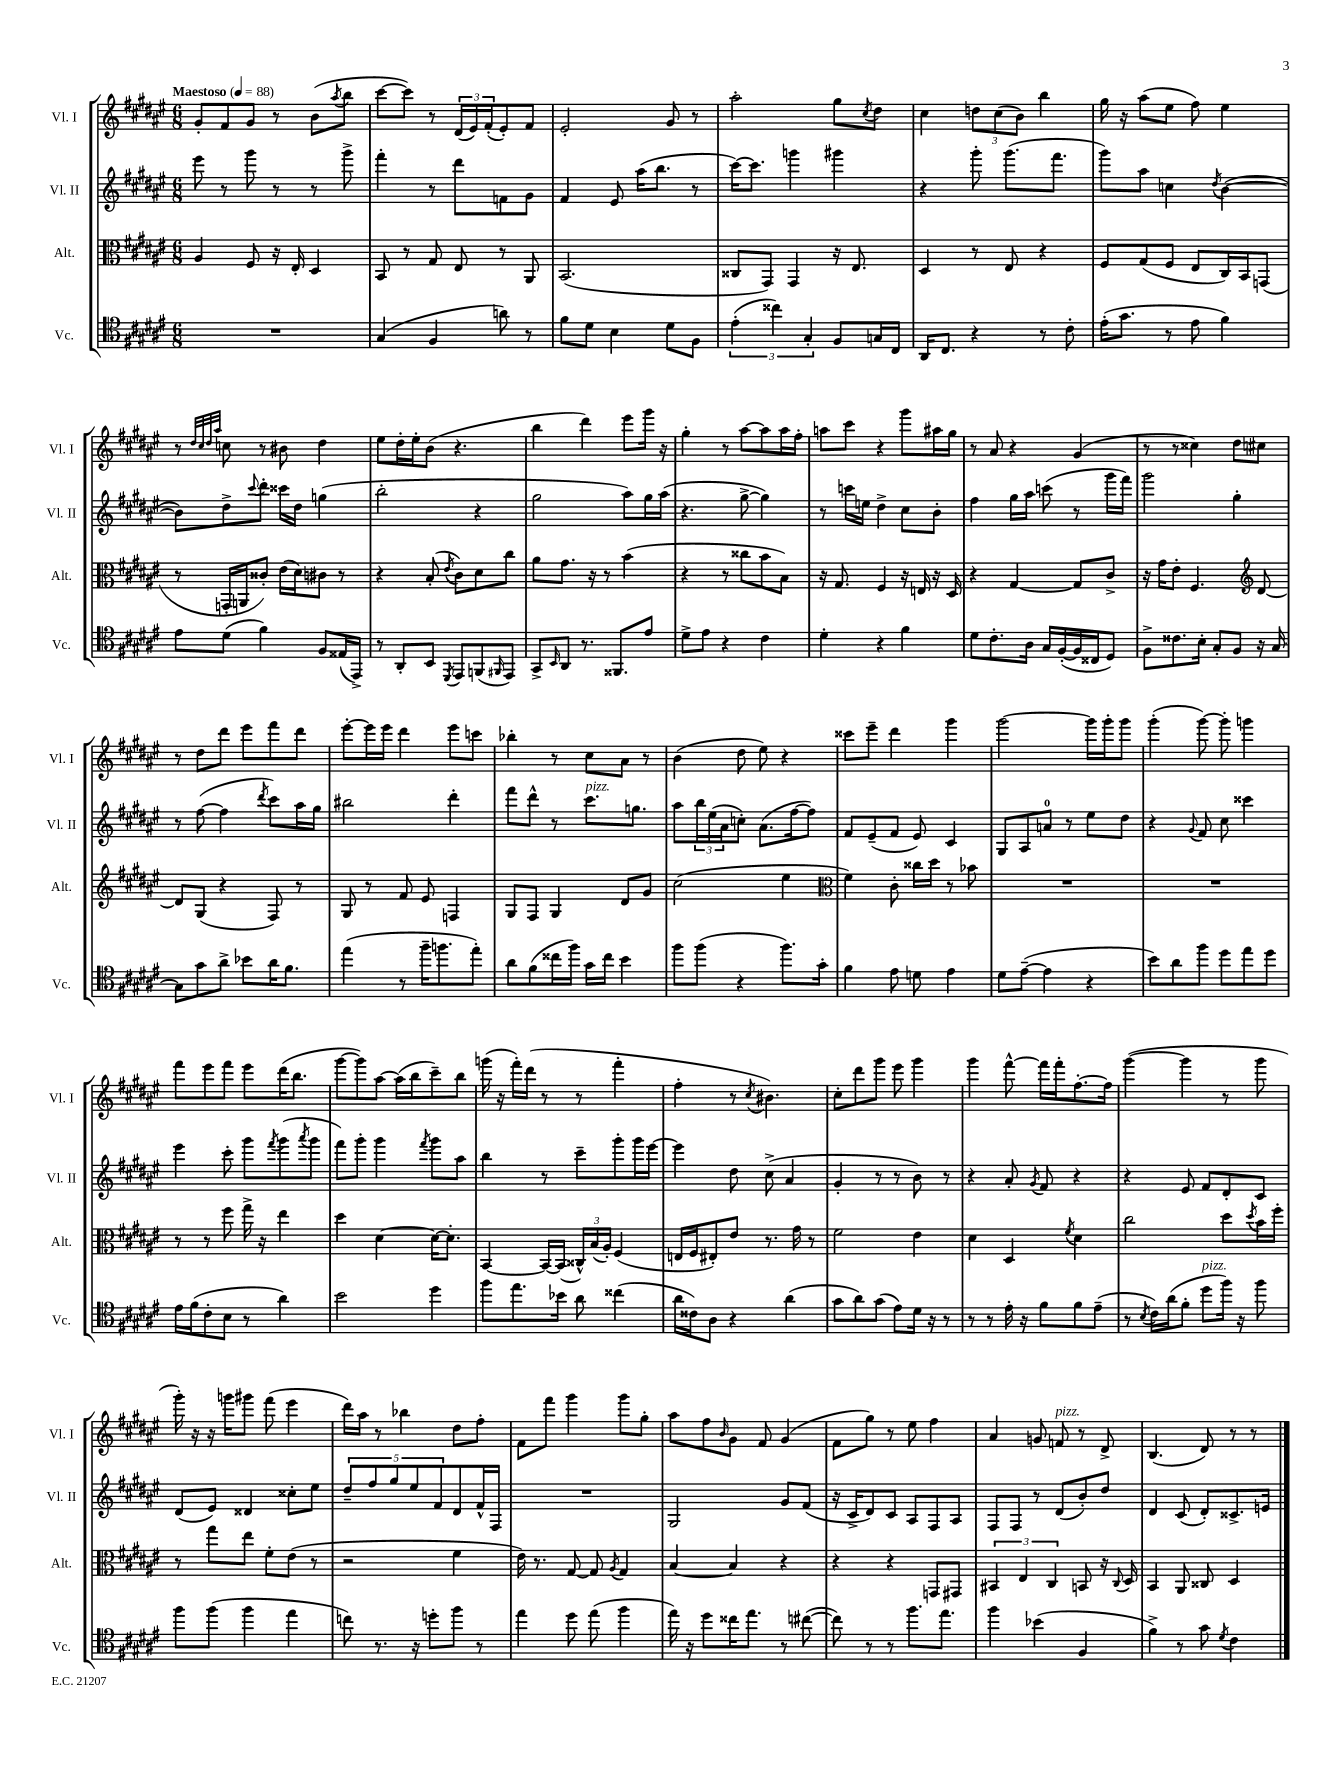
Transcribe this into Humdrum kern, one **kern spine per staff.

**kern	**kern	**kern	**kern
*staff4	*staff3	*staff2	*staff1
*clefC4	*clefC3	*clefG2	*clefG2
*k[f#c#g#d#a#e#]	*k[f#c#g#d#a#e#]	*k[f#c#g#d#a#e#]	*k[f#c#g#d#a#e#]
*M6/8	*M6/8	*M6/8	*M6/8
*MM88	*MM88	*MM88	*MM88
2.r	4A#/	8eee#\	8g#'/L
.	.	8r	8f#/
.	8F#/	8ggg#\	8g#/J
.	16r	8r	8r
.	16E#'/	.	.
.	4D#/	8r	(8b\L
.	.	.	8qaa#/
.	.	8ggg#^\	8bb\J
=	=	=	=
(4G#/	8BB/	4fff#'\	[8ccc#\L
.	8r	.	8ccc#\]J)
4F#/	8G#/	8r	8r
.	8E#/	8ddd#\L	(24d#/LL
.	.	.	24e#/)
.	.	.	(24f#'/J
8a\)	8r	8f\	8e#'/)
8r	8AA#/	8g#\J	8f#/J
=	=	=	=
8f#\L	(2.BB/	4f#/	2e#'/
8d#\J	.	.	.
4B\	.	8e#/	.
.	.	(16aa#\LK	.
.	.	8.bb\J	.
8d#\L	.	.	8g#/
8F#\J	.	8r	8r
=	=	=	=
(6e#'\	8C##/L	[16ccc#\LK)	2aa#'\
.	.	8.ccc#\]J	.
.	8GG#/J)	.	.
6cc##\)	.	.	.
.	4GG#/	4ggg\	.
6G#'/	.	.	.
8F#/L	16r	4ggg#\	8gg#\L
.	8.E#/	.	.
.	.	.	8qcc#/
16G/L	.	.	8dd#\J
16C#/JJ	.	.	.
=	=	=	=
16AA#/LK	4D#/	4r	4cc#\
8.C#/J	.	.	.
4r	8r	8ggg#'\	12dd\L
.	.	.	(12cc#\
.	8E#/	(8.ggg#\L	.
.	.	.	12b\J)
8r	4r	.	4bb\
.	.	8.fff#\J	.
8c#'\	.	.	.
=	=	=	=
(16e#'\LK	8F#/L	8ggg#\L)	16gg#\
8.g#\J	.	.	16r
.	(8G#/	8aa#\J	(8aa#\L
8r	8F#/J	4cc\	8ee#\J
8e#\	8E#/L	.	8ff#\)
.	.	8qdd#/	.
4f#\)	16C#/L)	([4b\	4ee#\
.	16BB/J	.	.
.	(8GG/J	.	.
=	=	=	=
8e#\L	8r	8b\]L)	8r
.	.	.	32qqdd#/LLL
.	.	.	32qqcc#/
.	.	.	32qqdd#/
.	.	.	32qqaa#/JJJ
(8d#\J	16GG'/LL	8dd#^\	8cc\
.	16AA/J	.	.
.	.	8qqccc#/	.
4f#\)	8c##'/J)	8ddd#'\J	8r
.	(16e#\LL	16ccc##\LL	8b#\
.	16d#\J)	16dd#\JJ	.
8F#/L	8c#\J	(4gg\	4dd#\
(16E##/L	8r	.	.
16EE#^/JJ)	.	.	.
=	=	=	=
8r	4r	2bb'\	8ee#\L
8AA#'/L	.	.	16dd#'\L
.	.	.	16ee#'\J
8BB/J	(8B'/	.	(8b\J
8qDD#/	8qe#/	.	.
8EE#/L	8c#\L)	.	4.r
(8FF/	8d#\	4r	.
16qqFF#/	.	.	.
8EE#/J)	8cc#\J	.	.
=	=	=	=
8GG#^/L	8a#\L	2gg#\	4bb\
16qqBB/	.	.	.
8AA#/J	8.g#\J	.	.
8.r	.	.	4ddd#\)
.	16r	.	.
.	8r	.	.
8.FF##/L	.	.	.
.	(4b\	8aa#\L)	8eee#\L
8e#/J	.	16gg#\L	16ggg#\Jk
.	.	(16aa#\JJ	16r
=	=	=	=
8d#^\L	4r	4.r	4gg#'\
8e#\J	.	.	.
4r	8r	.	8r
.	8cc##\L	[8gg#^\	[8aa#\L
4c#\	8b\	4gg#\])	8aa#\]
.	8B\J)	.	16aa#\L
.	.	.	16ff#'\JJ
=	=	=	=
4d#'\	16r	8r	8aa\L
.	8.G#/	.	.
.	.	16ccc\LL	8ccc#\J
.	.	16ee\JJ	.
4r	4F#/	4dd#^\	4r
4f#\	16r	8cc#\L	8ggg#\L
.	16E/	.	.
.	16r	8b'\J	16aa#\L
.	16D#/	.	16gg#\JJ
=	=	=	=
8d#\L	4r	4ff#\	8r
8.c#'\	.	.	8a#/
.	[4G#/	16gg#\LL	4r
16A#\Jk	.	16aa#\JJ	.
16G#/LL	.	(8ccc\	.
([16F#'/	.	.	.
16F#/]	8G#/]L	8r	(4g#/
16C##/J	.	.	.
8D#/J)	8c#^/J	16ggg#\LL	.
.	.	16fff#\JJ)	.
=	=	=	=
8F#^\L	16r	2ggg#\	8r
.	16g#\LK	.	.
8.c##\	8e#'\J	.	8r
.	4.F#/	.	4cc##\)
16B'\Jk	.	.	.
8G#'/L	.	.	.
8F#/J	.	4gg#'\	8dd#\L
*	*clefG2	*	*
16r	[8d#/	.	8cc#\J
[16G#/	.	.	.
=	=	=	=
8G#\]L	8d#/]L	8r	8r
8g#\	(8G#/J	([8ff#\	8dd#\L
8a#^\J	4r	4ff#\]	8ddd#\J
8b-\L	.	.	8eee#\L
.	.	8qddd#/	.
16a#\K	8F#/)	8ccc#\L)	8fff#\
8.f#\J	.	.	.
.	8r	16aa#\L	8ddd#\J
.	.	16gg#\JJ	.
=	=	=	=
(4ee#\	8G#/	2bb#\	[8eee#'\L
.	8r	.	16eee#\]L
.	.	.	16eee#\JJ
8r	8f#/	.	4ddd#\
16ff#~\LK	8e#/	.	.
8.ff\	.	.	.
.	4F/	4ddd#'\	8eee#\L
8ee#'\J)	.	.	8ccc\J
=	=	=	=
8a#\L	8G#/L	8fff#\L	4bb-'\
(8f#\	8F#/J	8ddd#^^\J	.
16cc##\L	4G#/	8r	8r
16ff#\JJ)	.	.	.
16g#\LL	.	8.ccc#\L	8cc#\L
16cc##\JJ	.	.	.
4b\	8d#/L	.	8a#\J
.	.	8.gg\J	.
.	8g#/J	.	8r
=	=	=	=
8ff#\L	(2cc#\	8aa#\L	(4b\
(8ff#\J	.	24bb\L	.
.	.	(24ee#\	.
.	.	24a#\J	.
4r	.	8cc'\J)	8dd#\
.	.	(8.a#\L	8ee#\)
8.ff#\L)	4ee#\	.	4r
.	.	[16ff#\k	.
.	.	8ff#\]J)	.
16g#'\Jk	.	.	.
=	=	=	=
*	*clefC3	*	*
4f#\	4f#\)	8f#/L	8ccc##\L
.	.	(8e#~/	8eee#~\J
8e#\	8c#'\	8f#/J	4ddd#\
8d\	16cc##\LL	8e#/)	.
.	16dd#\JJ	.	.
4e#\	8r	4c#/	4ggg#\
.	8b-\	.	.
=	=	=	=
8d#\L	2.r	8G#/L	[2ggg#\
([8e#~\J	.	8A#/	.
4e#\]	.	8a/J	.
.	.	8r	.
4r	.	8ee#\L	16ggg#\]LL
.	.	.	16ggg#'\J
.	.	8dd#\J	8ggg#\J
=	=	=	=
8b\L)	2.r	4r	(4ggg#'\
8a#\	.	.	.
.	.	8qqg#/	.
8ff#\J	.	8f#/	[8ggg#\)
8dd#\L	.	8cc#\	8ggg#'\]
8ee#\	.	4ccc##\	4ggg\
8dd#\J	.	.	.
=	=	=	=
16e#\LL	8r	4eee#\	8fff#\L
(16f#\J	.	.	.
8c#'\	8r	.	8eee#\
8B\J	8ff#\	8ccc#'\	8fff#\J
8r	16gg#^\	8ggg#\L	8eee#\L
.	16r	.	.
.	.	8qfff#/	.
4a#\)	4ee#\	(8ggg#\	(16ddd#\K
.	.	.	8.bb\J
.	.	8qaaa#/	.
.	.	8ggg#\J	.
=	=	=	=
2b\	4dd#\	8fff#\L)	[8ggg#\L
.	.	8ggg#'\J	8ggg#\])
.	[4d#\	4ggg#\	[8aa#\J
.	.	.	(16aa#\]LL
.	.	.	16bb\J
.	.	8qfff#/	.
4dd#\	16d#\_LK	8ggg#\L	8ccc#~\)
.	8.d#'\]J	.	.
.	.	8aa#\J	8bb\J
=	=	=	=
8ff#\L	[4BB/	4bb\	(16ggg\
.	.	.	16r
8.ee#\	.	.	16fff#'\LL)
.	.	.	(16ddd#\JJ
.	16BB/_LL	8r	8r
16b-\Jk	(16BB/]JJ	.	.
8a#\	24C##^^/LL)	8ccc#~\L	8r
.	(24B/	.	.
.	24A#'/JJ)	.	.
(4cc##\	(4F#/	8ggg#'\	4fff#'\
.	.	16ggg#\L	.
.	.	[16eee#\JJ	.
=	=	=	=
16a#\LL	16E/LL	4eee#\]	4ff#'\
16c##\J)	16F#/J	.	.
8A#\J	8E#'/)	.	.
4r	8e#/J	8dd#\	8r
.	.	.	8qcc#/
.	8.r	(8cc#^\	4.b#\)
(4a#\	.	4a#/	.
.	16g#\	.	.
.	8r	.	.
=	=	=	=
8g#\L	2f#\	4g#'/	8cc#'\L
8a#\)	.	.	8ddd#\
(8g#\J	.	8r	8ggg#\J
8e#\L)	.	8r	8eee#\
16d#\Jk	4e#\	8b\)	4ggg#\
16r	.	.	.
8r	.	8r	.
=	=	=	=
8r	4d#\	4r	4ggg#\
8r	.	.	.
16e#'\	4D#/	8a#'/	[8fff#^^\
16r	.	.	.
.	.	8qg#/	.
8f#\L	.	8f#/	16fff#\]LL
.	.	.	16fff#'\J
.	8qf#/	.	.
8f#\	4d#\	4r	[8.ff#'\
(8e#~\J	.	.	.
.	.	.	16ff#\]Jk
=	=	=	=
8r	2cc#\	4r	([4ggg#\
8qB/	.	.	.
16c#\LL)	.	.	.
(16a#\J	.	.	.
8f#'\J	.	8e#/	4ggg#\]
8dd#\L	.	8f#/L	.
16ff#\Jk)	8dd#\L	8d#'/	8r
16r	.	.	.
.	8qdd#/	.	.
8ff#\	16b\L	8c#/J	8ggg#\
.	16ff#'\JJ	.	.
=	=	=	=
8ff#\L	8r	(8d#/L	16ggg#'\)
.	.	.	16r
(8ff#\J	8gg#\L	8e#/J)	16r
.	.	.	16ggg\LK
4ff#\	8ee#\J	4d##/	8ggg#\J
.	8f#'\L	.	(8fff#\
4ee#\	(8e#\J	8cc##'\L	4eee#\
.	8r	8ee#\J	.
=	=	=	=
8cc\)	2r	10dd#~/L	16ddd#\LL)
.	.	.	16aa#\JJ
.	.	10ff#/	.
8.r	.	.	8r
.	.	10gg#/	.
.	.	.	4bb-\
.	.	10ee#/	.
16r	.	.	.
8dd'\L	.	.	.
.	.	10f#/	.
8ff#\J	4f#\	8d#/	8dd#\L
8r	.	16f#^^/L	8ff#'\J
.	.	16F#/JJ	.
=	=	=	=
4ee#\	16e#\)	2.r	8f#\L
.	8.r	.	.
.	.	.	8fff#\J
8dd#\	[8G#/	.	4ggg#\
(8ee#\	8G#/]	.	.
.	8qA#/	.	.
4ff#\	4G#/	.	8ggg#\L
.	.	.	8gg#'\J
=	=	=	=
16ee#\)	[4B/	2G#/	8aa#\L
16r	.	.	.
8dd#\L	.	.	8ff#\
.	.	.	16qqb/
16cc##\K	4B/]	.	8g#\J
8.ee#\J	.	.	.
.	.	.	8f#/
8r	4r	8g#/L	(4g#/
([8cc#\	.	(8f#/J	.
=	=	=	=
8cc#\])	4r	16r	8f#\L
.	.	16c#^/LK	.
8r	.	8d#/)	8gg#\J)
8r	4r	8c#/J	8r
8.ff#\L	.	8A#/L	8ee#\
.	8GG/L	8F#/	4ff#\
8.ee#\J	.	.	.
.	8GG#/J	8A#/J	.
=	=	=	=
4ff#\	6BB#/	8F#/L	4a#/
.	.	8F#/J	.
.	6E#/	.	.
(4b-\	.	8r	8g/
.	6C#/	.	.
.	.	(8d#/L	8f/
4F#/	8BB/	8b'/)	8r
.	16r	8dd#/J	8d#^/
.	8qqC#/	.	.
.	16D#/	.	.
=	=	=	=
4f#^\)	4BB/	4d#/	(4.B/
8r	8AA#/	(8c#/	.
8g#\	8C##/	8d#'/L)	8d#/)
8qd#/	.	.	.
4c#\	4D#/	8.c##^/	8r
.	.	.	8r
.	.	16e/Jk	.
==	==	==	==
*-	*-	*-	*-
